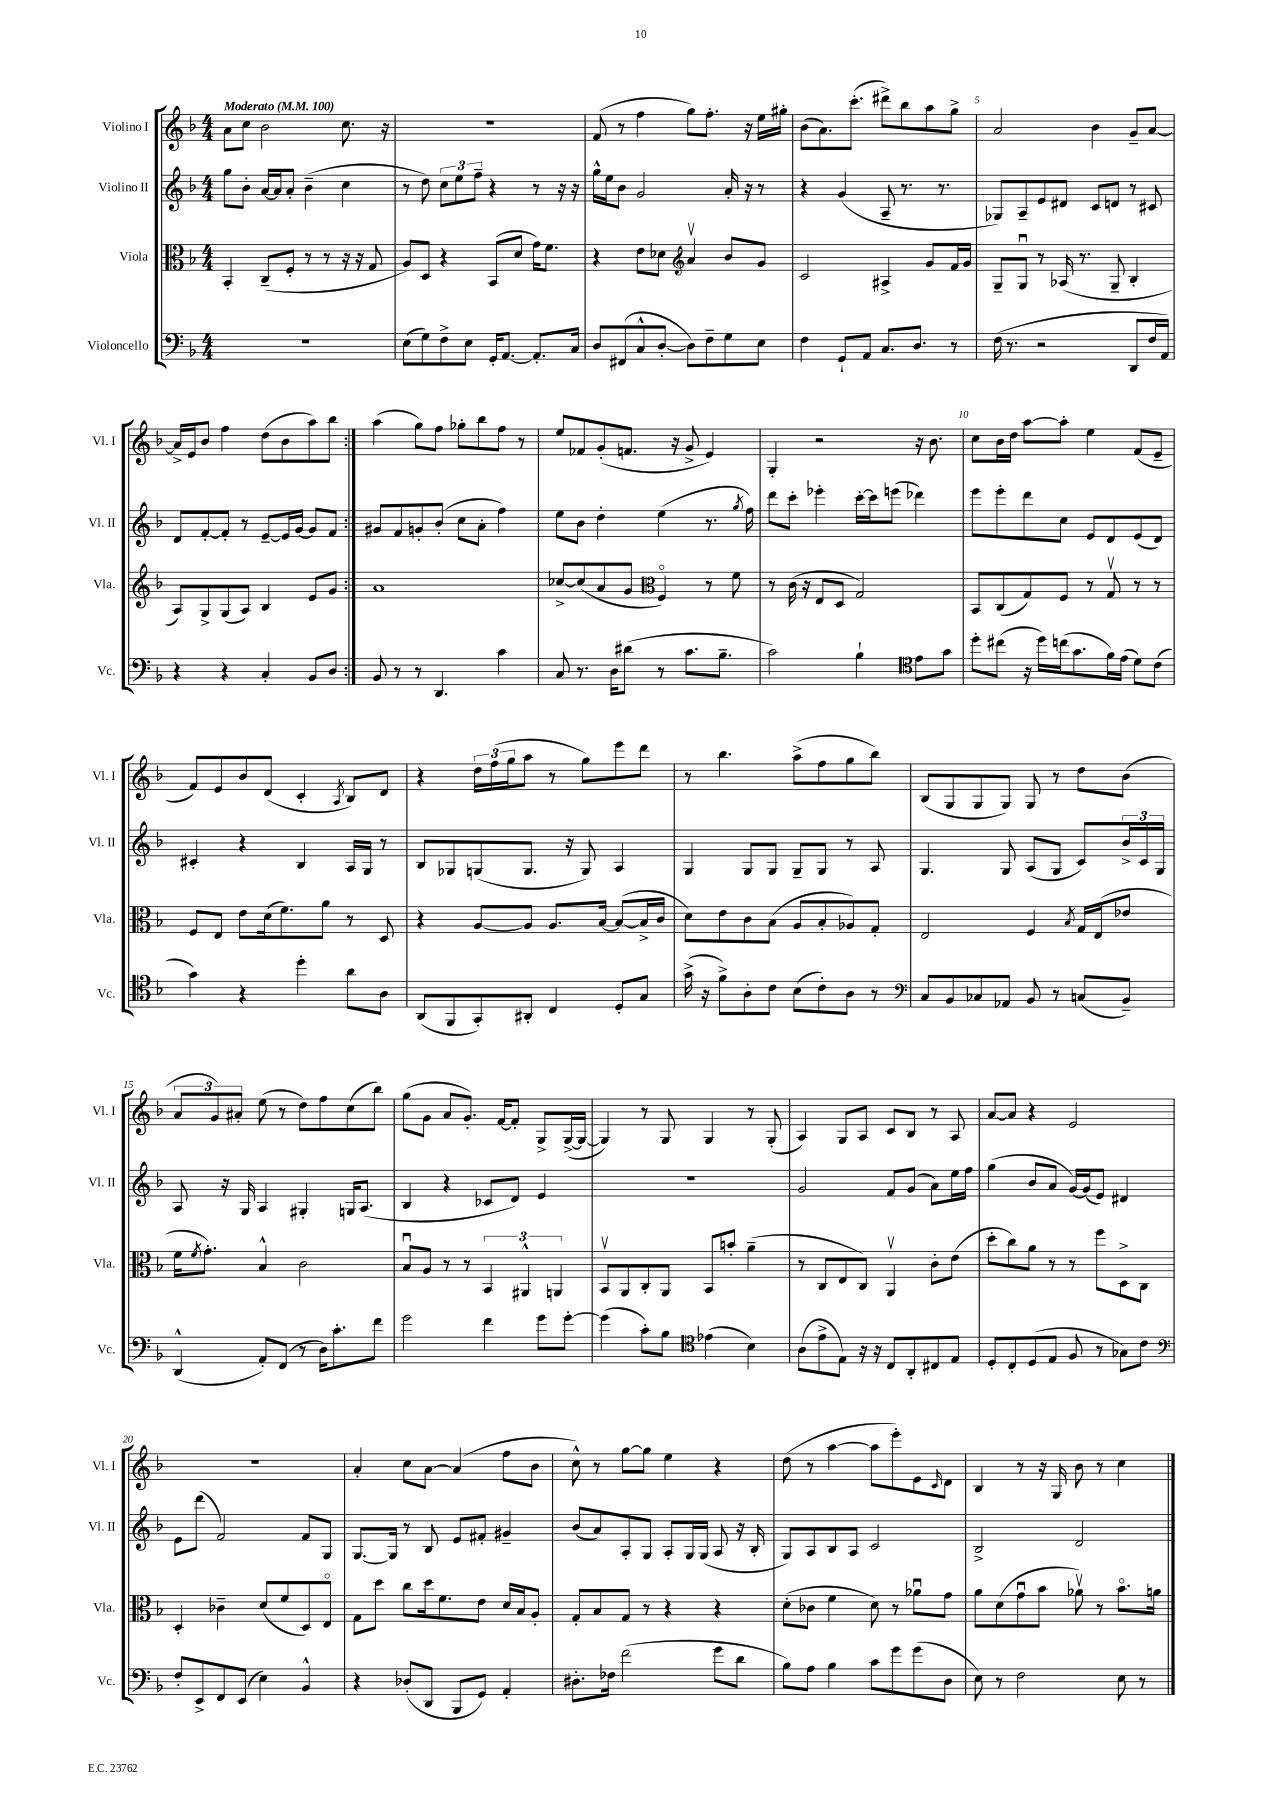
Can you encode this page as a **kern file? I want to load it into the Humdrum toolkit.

**kern	**kern	**kern	**kern
*part4	*part3	*part2	*part1
*staff4	*staff3	*staff2	*staff1
*I"Violoncello	*I"Viola	*I"Violino II	*I"Violino I
*I'Vc.	*I'Vla.	*I'Vl. II	*I'Vl. I
*clefF4	*clefC3	*clefG2	*clefG2
*k[b-]	*k[b-]	*k[b-]	*k[b-]
*M4/4	*M4/4	*M4/4	*M4/4
*MM100	*MM100	*MM100	*MM100
=1	=1	=1	=1
!	!	!	!LO:TX:a:B:t=Moderato
1r	4BB-'/	8gg\L	8a\L
.	.	8b-'\J	8cc\J
.	(8C~/L	[16a/LL	2b-\
.	.	16a/J]	.
.	8F'/J	8a'/J	.
.	8r	(4b-~\	.
.	8r	.	.
.	16r	4cc\	8.cc\
.	16r	.	.
.	8G/	.	.
.	.	.	16r
=2	=2	=2	=2
(8E\L	8A/L)	8r	1r
8G\)	8D/J	8dd\)	.
8F^\	4r	12cc\L	.
.	.	12ee\	.
8E\J	.	.	.
.	.	12ff~\J	.
16GG'/KL	(8BB-/L	4r	.
[8.AA/J	.	.	.
.	8d/J	.	.
8.AA'/L]	16g\KL)	8r	.
.	8.f\J	.	.
.	.	16r	.
16C/Jk	.	16r	.
=3	=3	=3	=3
8D/L	4r	16gg^^\LL	(8f/
.	.	16ee\J	.
(8FF#X/	.	8b-\J	8r
8C^^/	8e\L	2g/	4ff\
[8D'/J	8d-X\J	.	.
*	*clefG2	*	*
8D\L])	4av/	.	8gg\L)
8F~\	.	.	8.ff'\J
8G\	8b-/L	16a'/	.
.	.	16r	16r
8E\J	8g/J	8r	16ee\LL
.	.	.	16gg#X'\JJ
=4	=4	=4	=4
4F\	2c/	4r	(8b-\L
.	.	.	8.a\)
8GG`/L	.	(4g/	.
.	.	.	(8.ccc'\J
8AA/J	.	.	.
8.C/L	4A#X^/	8A~/	8ddd#X^\L)
.	.	8.r	8bb-\
8.D/J	.	.	.
.	8g/L	.	8aa\
.	.	8.r	.
8r	16f/L	.	8gg^\J
.	16g/JJ	.	.
=5	=5	=5	=5
(16F\	8G~/L	8G-X/L)	2a/
8.r	.	.	.
.	8Gu/J	8A~/	.
2r	8r	8e/	.
.	(16A-X/	8d#X/J	.
.	8.r	.	.
.	.	8c/L	4b-\
.	8G~/	8dn/J	.
8DD/L	4B-'/	8r	8g~/L
16F/L	.	8c#X/	[8a/J
16AA/JJ)	.	.	.
!!LO:LB:g=z
=6	=6	=6	=6
4r	8A/L)	8d/L	16a^/LL]
.	.	.	16e/J
.	8G^/	[8f'/	8b-/J
4r	(8G/	8f'/J]	4ff\
.	8A/J)	8r	.
4C'/	4B-/	[8e~/L	(8dd\L
.	.	16e/L]	8b-\
.	.	[16g/JJ	.
8BB-/L	8e/L	8g/L]	8aa\)
8D/J	8g/J	8f/J	8bb-\J
=7:|!	=7:|!	=7:|!	=7:|!
8BB-/	1a	8g#X/L	(4aa\
8r	.	8f/	.
8r	.	8gn'/	8gg\L)
4.DD/	.	(8b-'/J	8ff\J
.	.	8cc\L	8gg-X'\L
.	.	8a'\J	8bb-\
4c\	.	4ff\)	8ff\J
.	.	.	8r
=8	=8	=8	=8
8C/	[8cc-X^/L	8ee\L	8ee/L
8.r	(8cc-/]	8b-\J	8f-X/
.	8a/	4dd'\	(8g'/
16D\KL	.	.	.
(8d#X\J	8g/J	.	8.fn/J
*	*clefC3	*	*
8r	4F/)	(4ee\	.
.	.	.	16r
8.c\L	.	.	8g^/
.	8r	8.r	4e/)
8.B-~\J	.	.	.
.	8f\	.	.
.	.	8qgg/	.
.	.	16ff\)	.
=9	=9	=9	=9
2c\)	8r	8ddd\L	4G'/
.	(16c\	8ccc'\J	.
.	16r	.	.
.	8E/L	4eee-X'\	2r
.	8D/J	.	.
4B-`\	2G/)	[16ccc'\LL	.
.	.	16ccc\J]	.
.	.	(8eeen\J	.
*clefC4	*	*	*
8e\L	.	4ddd-X\)	16r
.	.	.	8.b-\
8g\J	.	.	.
=10	=10	=10	=10
8dd'\L	8BB-/L	8eee\L	8cc\L
(8cc#X\J	(8C/	8eee'\	16b-\L
.	.	.	16dd\JJ
16r	8G/)	8ddd\	[8aa\L
16dd\LL)	.	.	.
(16ccn\J	8F/J	8cc\J	8aa'\J]
8.g\	.	.	.
.	8r	8e/L	4ee\
16f\L)	8Gv/	8d/	.
(16e\JJ	.	.	.
8d\L)	8r	(8e/	(8f/L
(8c\J	8r	8d/J)	8e~/J
!!LO:LB:g=z
=11	=11	=11	=11
4g\)	8F/L	4c#X'/	8f/L)
.	8E/J	.	8e/
4r	8e\L	4r	8b-/
.	(16d\k	.	(8d/J
.	8.f\)	.	.
4dd'\	.	4B-/	4c'/
.	8a\J	.	.
.	.	.	8qA/
8a\L	8r	16A/LL	8B-/L)
.	.	16G/JJ	.
8A\J	8D/	8r	8d/J
=12	=12	=12	=12
(8AA/L	4r	8B-/L	4r
8FF/	.	8G-X/	.
8GG'/)	[8A/L	(8Gn/	24dd\LL
.	.	.	(24ff\
.	.	.	24gg\J
8AA#X'/J	8A/J]	8.G/J	8aa\J
4C/	8.A/L	.	8r
.	.	16r	.
.	.	8G/)	8gg\L)
.	[16B-/Jk	.	.
8D'/L	(8B-/L_	4A/	8eee\
8G/J	16B-^/L]	.	8ddd\J
.	16c/JJ	.	.
=13	=13	=13	=13
(16g^\	8d\L)	4G/	8r
16r	.	.	.
8f^\L)	8e\	.	4.bb-\
8A'\	8c\	8G/L	.
8c\J	(8B-\J	8G/J	.
(8B-\L	8A/L	8G~/L	(8aa^\L
8c'\)	8B-'/	8G/J	8ff\
8A\J	8A-X/)	8r	8gg\
8r	8G'/J	8A/	8bb-\J)
=14	=14	=14	=14
*clefF4	*	*	*
8C/L	2E/	4.G/	(8B-/L
8BB-/	.	.	8G/
8C-X/	.	.	8G/
8AA-X/J	.	8G/	8G/J)
8BB-/	4F/	(8A/L	8G/
8r	.	8G/J	8r
.	8qB-/	.	.
(8Cn/L	16G/LL	8c/L)	8dd\L
.	(16E/J	.	.
8BB-~/J)	8e-X/J	24b-^/L	(8b-\J
.	.	24c/	.
.	.	24G/JJ	.
!!LO:LB:g=z
=15	=15	=15	=15
(4DD^^/	16f\KL	8A/	12a/L
.	8qf/	.	.
.	8.g'\J)	.	.
.	.	.	12g/)
.	.	16r	.
.	.	.	12a#X'/J
.	.	16G/	.
8AA'/L)	4B-^^/	4A/	(8ee\
(8FF/J	.	.	8r
8r	2c\	4G#X'/	8dd\L)
16D\KL)	.	.	8ff\
8.c'\	.	.	.
.	.	16Gn/KL	(8cc\
.	.	(8.A/J	.
8f\J	.	.	8bb-\J)
=16	=16	=16	=16
2g\	8B-u/L	4B-/	(8gg\L
.	8A/J	.	8g\J
.	8r	4r	8a/L
.	8r	.	8.g'/J)
4f\	6BB-/	8c-X/L	.
.	.	.	[16f/KL
.	.	8d/J)	8f'/J]
.	6AA#X^^/	.	.
8g\L	.	4e/	8G^/L
.	6AAn/	.	.
[8g'\J	.	.	([16G^/L
.	.	.	16G/JJ_
=17	=17	=17	=17
(4g\]	8BB-v/L	1r	4G/])
.	8AA/	.	.
8c'\L)	8C'/	.	8r
8B-\J	8AA/J	.	8G/
*clefC4	*	*	*
(4e-X\	8BB-/L	.	4G/
.	8bn'/J	.	.
4B-\)	(4a~\	.	8r
.	.	.	(8G'/
=18	=18	=18	=18
(8A\L	8r	2g/	4A/)
8e^\	8C/L	.	.
8E\J)	8E/	.	8G/L
16r	8C/J)	.	8A/J
16r	.	.	.
8C/L	4AAv/	8f/L	8c/L
8AA'/	.	(8g/J	8B-/J
8C#X/	8c'\L	8a\L)	8r
8E/J	(8e\J	16ee\L	8A/
.	.	16ff\JJ	.
=19	=19	=19	=19
8D'/L	8dd'\L	(4gg\	[8a/L
8C'/	8cc\)	.	8a/J]
(8D/	8a\J	8b-/L	4r
8E/J	8r	8a/J	.
8F/	8r	[16g/LL)	2e/
.	.	(16g/J]	.
8r	8ff\L	8e/J)	.
8G-X\L)	8D^\	4d#X/	.
8c\J	8C\J	.	.
!!LO:LB:g=z
=20	=20	=20	=20
*clefF4	*	*	*
8F'/L	4D'/	8e\L	1r
8EE^/	.	(8ddd\J	.
8FF/	4c-X~\	2f/)	.
(8EE/J	.	.	.
4E\)	(8d/L	.	.
.	8f/	.	.
4BB-^^/	8D/)	8f/L	.
.	8E/J	8G/J	.
=21	=21	=21	=21
4r	8G\L	[8.G/L	4a'/
.	8dd\J	.	.
.	.	16G/Jk]	.
(8D-X'/L	8cc\L	8r	8cc\L
8DD/J	16dd\k	8B-/	[8a\J
.	8.f\	.	.
8BBB-/L	.	8e/L	(4a/]
8GG/J)	8e\J	8f#X'/J	.
4AA'/	16d/LL	4g#X~/	8ff\L
.	16B-/J	.	.
.	8A'/J	.	8b-\J
=22	=22	=22	=22
8.D#X'\L	8G'/L	(8b-/L	8cc^^\)
.	8B-/	8a/)	8r
16F-X\Jk	.	.	.
(2f\	8G/J	8A'/	[8gg\L
.	8r	8G/J	8gg\J]
.	4r	8A'/L	4ee\
.	.	16G/L	.
.	.	(16G/JJ	.
8g\L	4r	8A/	4r
8d\J	.	16r	.
.	.	16B-'/	.
=23	=23	=23	=23
8B-\L)	(8d'\L	8G/L)	(8dd\
8A\J	8c-X\J	8A/	8r
4B-\	4f\	8B-/	[4aa\
.	.	8A/J	.
8c\L	8d\)	2c/	8aa\L]
8g\	8r	.	8eee'\)
(8g\	8a-Xu\L	.	8e\
.	.	.	16qqc/
8D\J	8g\J	.	8d\J
=24	=24	=24	=24
8E\)	8a\L	2B-^/	4B-/
8r	(8d\	.	.
2F\	8gu\	.	8r
.	8b-\J	.	16r
.	.	.	16G/
.	8a-Xv\)	2d/	8b-\
.	8r	.	8r
8E\	8.b-\L	.	4cc\
8r	.	.	.
.	16an\Jk	.	.
==	==	==	==
*-	*-	*-	*-
